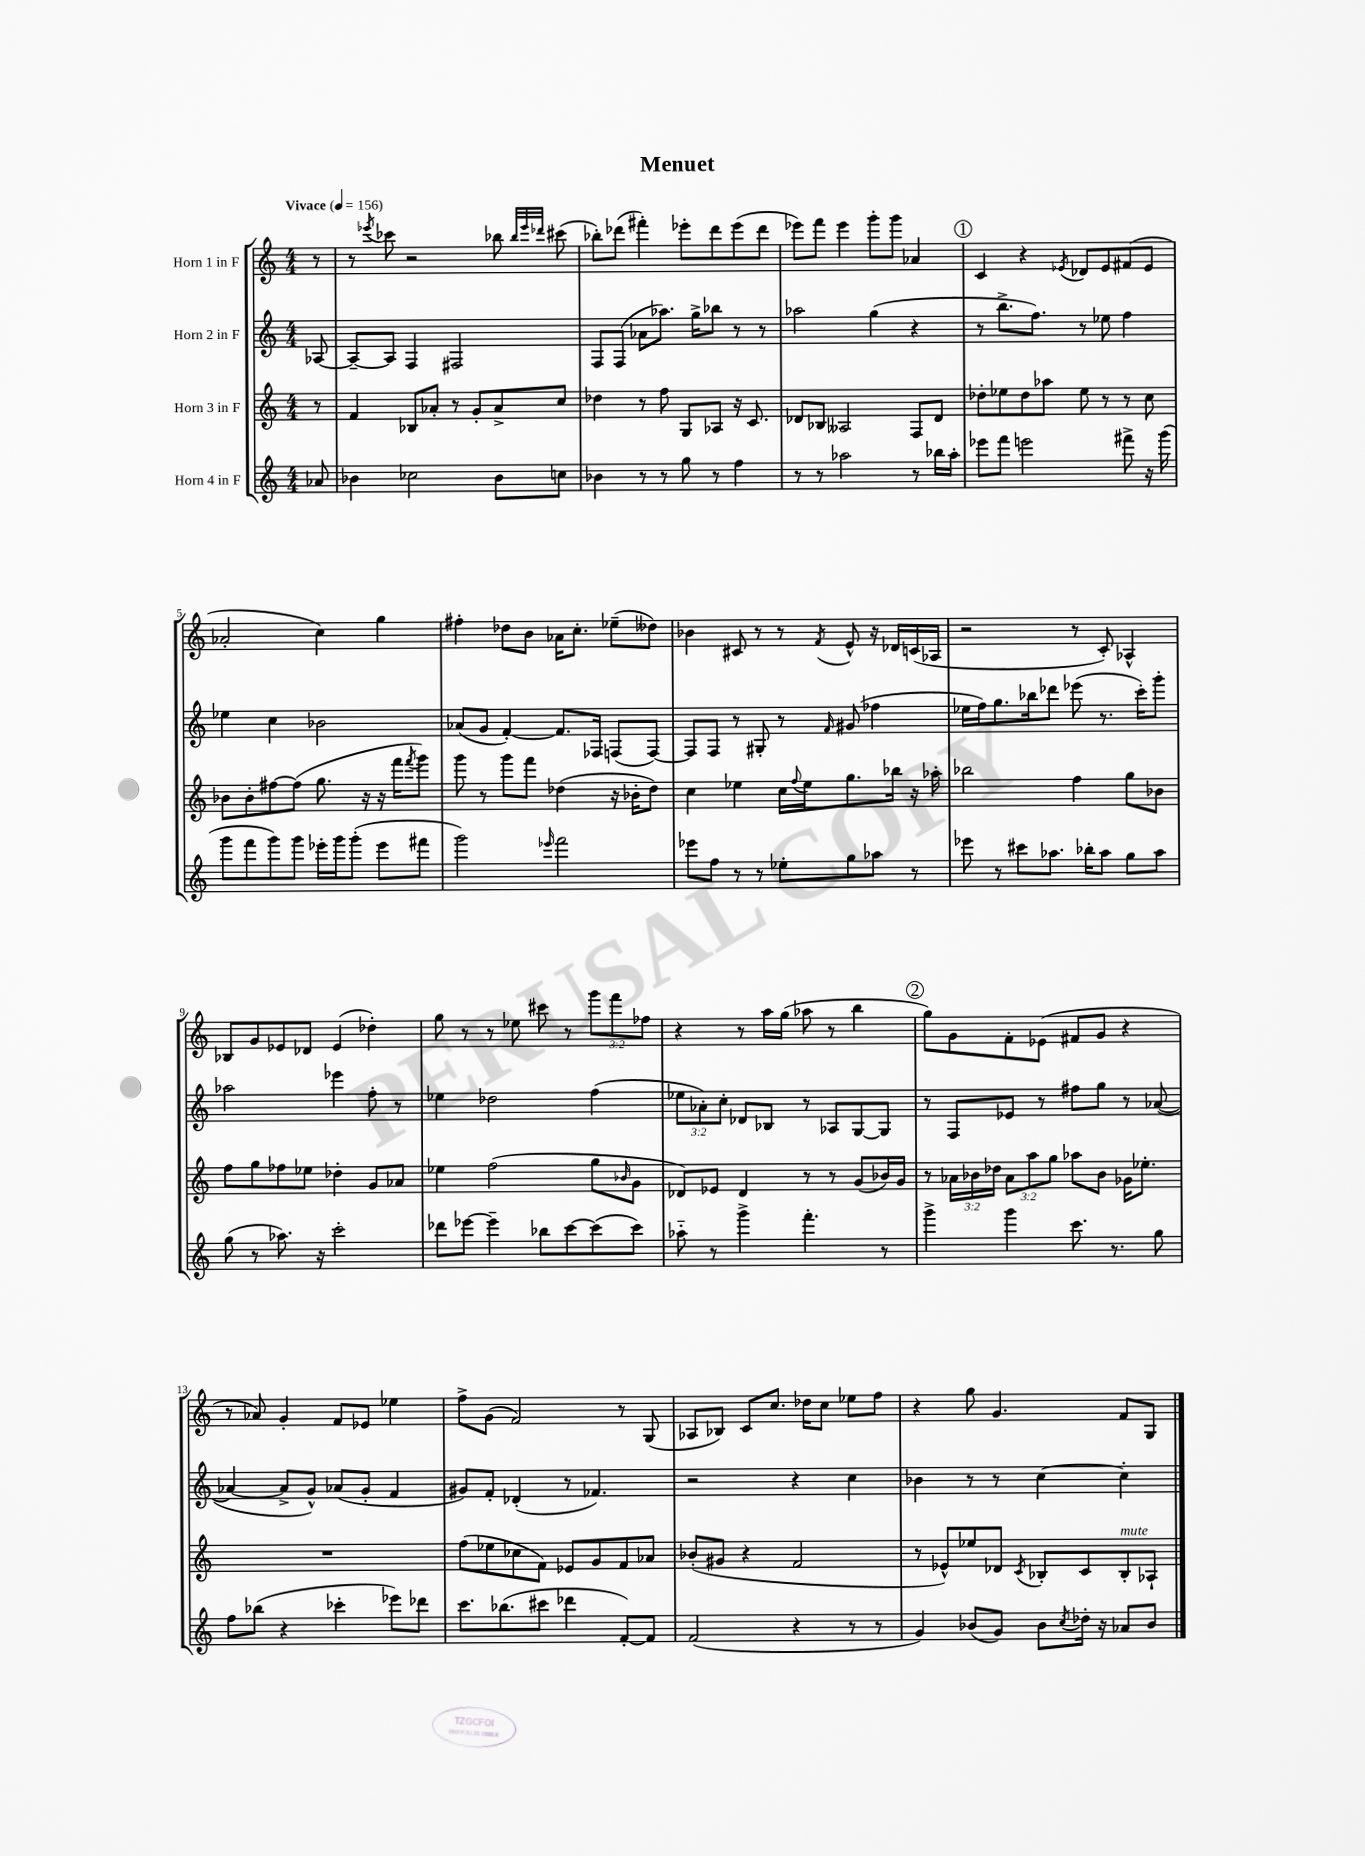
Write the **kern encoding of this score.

**kern	**kern	**kern	**kern
*part4	*part3	*part2	*part1
*staff4	*staff3	*staff2	*staff1
*I"Horn 4 in F	*I"Horn 3 in F	*I"Horn 2 in F	*I"Horn 1 in F
*clefG2	*clefG2	*clefG2	*clefG2
*k[]	*k[]	*k[]	*k[]
*M4/4	*M4/4	*M4/4	*M4/4
*MM156	*MM156	*MM156	*MM156
=	=	=	=
!	!	!	!LO:TX:a:B:t=Vivace
8a-X/	8r	[8A-X/	8r
=1	=1	=1	=1
4b-X\	4f/	8A-~/L_	8r
.	.	.	8qeee-X/
.	.	8A-/J]	8ccc-X\
2cc-X\	8B-X/L	4F/	2r
.	8a-X'/J	.	.
.	8r	2F#X/	.
.	8g'/L	.	.
8b-\L	8a-^/	.	8bb-X\
.	.	.	32qqbb-/LLL
.	.	.	32qqeee-/
.	.	.	32qqddd-X/JJJ
8ccn\J	8cc/J	.	(8ccc#X\
=2	=2	=2	=2
4b-X\	4dd-X\	8F/L	8bb-X'\L)
.	.	(8F/J	(8ddd-X\J
8r	8r	8a-X\L	4fff#X'\)
8r	8ff\	8.aa-X\J)	.
8gg\	8G/L	.	8eee-X'\L
.	.	16gg^\KL	.
8r	8A-X/J	8bb-X\J	8ddd-\
4ff\	16r	8r	(8eee-\
.	8.c/	.	.
.	.	8r	8ddd-\J
=3	=3	=3	=3
8r	8d-X/L	2aa-X\	8eee-X\L)
8r	8B-X/J	.	8fff\J
2aa-X\	2A--X/	.	4eee-\
.	.	(4gg\	8ggg'\L
.	.	.	8ggg\J
8r	8F/L	4r	4a-X/
16bb-X\LL	8d-/J	.	.
16aa-'\JJ	.	.	.
!!LO:REH:place=s1:t=1
=4	=4	=4	=4
8eee-X\L	8dd-X'\L	8r	4c/
8fff\J	8ee-X\	8.bb^\L	.
2eeen\	8dd-\	.	4r
.	.	8.ff\J)	.
.	8aa-X\J	.	.
.	.	.	8qe-X/
.	8ee-\	8r	8d-X/L
.	8r	8ee-X\	8e-/
8fff#X^\	8r	4ff\	(8f#X/
16r	8cc\	.	8e-/J
(16ggg\	.	.	.
!!LO:LB:g=z
=5	=5	=5	=5
8ggg\L	8b-X\L	4ee-X\	2a-X'/
8fff\	8b-'\	.	.
8ggg\)	[8ff#X\	4cc\	.
8ggg\J	(8ff#\J]	.	.
16eee-X'\LL	8.gg\	2b-X\	4cc\)
16ggg\J	.	.	.
(8ggg'\J	.	.	.
.	16r	.	.
8eee-\L	16r	.	4gg\
.	16fff\KL	.	.
.	8qfff/	.	.
8fff#X\J	8ggg\J)	.	.
=6	=6	=6	=6
2ggg\)	8ggg\	(8a-X/L	4ff#X'\
.	8r	8g/J	.
.	8ggg\L	[4f'/)	8dd-X\L
.	8fff\J	.	8b\J
16qqeee-X/	.	.	.
2fff\	(4dd-X\	8.f/L]	16a-X\KL
.	.	.	8.cc'\J
.	.	16F-X/Jk	.
.	16r	(8Fn/L	(8ee-X~\L
.	16b-X'\KL	.	.
.	8dd-\J)	[8F/J)	8dd--X\J)
=7	=7	=7	=7
8eee-X\L	4cc\	8F/L]	4b-X\
8ff\J	.	8F/J	.
8r	4ee-X\	8r	8c#X/
8r	.	8G#X'/	8r
8ee-X'\L	16cc\LL	8r	8r
.	8qqff/	.	.
.	16ee-\J	.	.
.	.	16qqf/	8qf/
8gg\	8.gg\	(8g#X/	8e^^/
8aa-X\J	.	4ff-X\	16r
.	16bb-X\Jk	.	16d-X/LL
8r	16r	.	(16cn/
.	16aa-X'\	.	16A-X/JJ
=8	=8	=8	=8
8eee-X\	2bb-X\	16ee-X\LL	2r
.	.	16ff\J)	.
8r	.	8.gg\	.
8ccc#X\L	.	.	.
.	.	16bb-X\k	.
8.aa-X\J	.	8ddd-X\J	.
.	4ff\	(8eee-X\	8r
16bb-X'\KL	.	.	.
8aa-\J	.	8.r	8c'/)
8gg\L	8gg\L	.	4A-X^^/
.	.	16ccc'\KL)	.
8aa-\J	8b-X\J	8ggg'\J	.
!!LO:LB:g=z
=9	=9	=9	=9
(8gg\	8ff\L	2aa-X\	8B-X/L
8r	8gg\	.	8g/
8.aa-X\)	8ff-X\	.	8e-X/
.	8ee-X\J	.	8d-X/J
16r	.	.	.
2ccc'\	4dd-X'\	4eee-X\	(4e-/
.	8g/L	8ff'\	4dd-X'\)
.	8a-X/J	8r	.
=10	=10	=10	=10
8ddd-X\L	4ee-X\	4ee-X\	8gg\
[8eee-X\J	.	.	8r
4eee-~\]	(2ff\	2dd-X\	8r
.	.	.	8ee-X\
8bb-X\L	.	.	8ccc#X\
[8ccc\	.	.	8r
(8ccc\]	8gg\L	(4ff\	12ggg\L
.	.	.	12fff\
.	16qqb-X/	.	.
8ccc\J)	8g\J	.	.
.	.	.	12ff-X\J
=11	=11	=11	=11
8aa-X\	8d-X/L)	12ee-X\L	4r
.	.	12a-X'\)	.
8r	8e-X/J	.	.
.	.	12cc'\J	.
4ggg^\	4d-/	8d-X/L	8r
.	.	8B-X/J	16aa\LL
.	.	.	(16gg\JJ
4.fff'\	8r	8r	8aa-X\
.	8r	8A-X/L	8r
.	(8g/L	[8G/	4bb\
8r	16b-X/L)	8G/J]	.
.	16g/JJ	.	.
!!LO:REH:place=s1:t=2
=12	=12	=12	=12
4ggg^\	8r	8r	8gg\L)
.	24a-X\LL	8F/L	8g\
.	24b-X\	.	.
.	24dd-X\JJ	.	.
4ggg\	12a-\L	8e-X/J	8f'\
.	12aa\	.	.
.	.	8r	(8e-X\J
.	12gg\J	.	.
8.ccc\	8aa-X\L	8ff#X\L	8f#X/L
.	8b-\J	8gg\J	8g/J
8.r	.	.	.
.	16g-X\KL	8r	4r
.	8.ee-X'\J	.	.
8gg\	.	([8a-X/	.
!!LO:LB:g=z
=13	=13	=13	=13
8ff\L	1r	4a-X/_	8r
(8bb-X\J	.	.	8a-X/)
4r	.	8a-^/L]	4g'/
.	.	8g^^/J)	.
4ccc-X'\	.	(8a-X/L	8f/L
.	.	8g'/J	8e-X/J
8eee-X\L)	.	4f/	4ee-X\
8ddd-X\J	.	.	.
=14	=14	=14	=14
8.ccc\L	(8ff\L	8g#X/L)	8ff^\L
.	8ee-X\	8f'/J	(8g\J
(8.bb-X\	.	.	.
.	8cc-X\	(4d-X'/	2f/)
8ccc#X\J	8f\J)	.	.
4ddd-X\	8e-X/L	8r	.
.	8g/	4.f-X/)	.
[8f'/L)	8f/	.	8r
8f/J]	8a-X/J	.	(8G/
=15	=15	=15	=15
(2f/	(8b-X'/L	2r	8A-X/L
.	8g#X/J	.	8B-X/J)
.	4r	.	8c/L
.	.	.	8.cc/J
4r	2f/	4r	.
.	.	.	16dd-X\KL
.	.	.	8cc\J
8r	.	4cc\	8ee-X\L
8r	.	.	8ff\J
=16	=16	=16	=16
4g/)	8r	4b-X\	4r
.	8e-X^^/L)	.	.
(8b-X/L	8ee-X/	8r	8gg\
8g/J)	8d-X/J	8r	4.g/
.	8qc/	.	.
8b-\L	8B-X'/L	[4cc\	.
8qcc/	.	.	.
16dd-X'\Jk	8c/	.	.
16r	.	.	.
!	!LO:TX:a:i:t=mute	!	!
8a-X/L	8B-'/	4cc'\]	8f/L
8b-/J	8A-X`/J	.	8G/J
==	==	==	==
*-	*-	*-	*-
